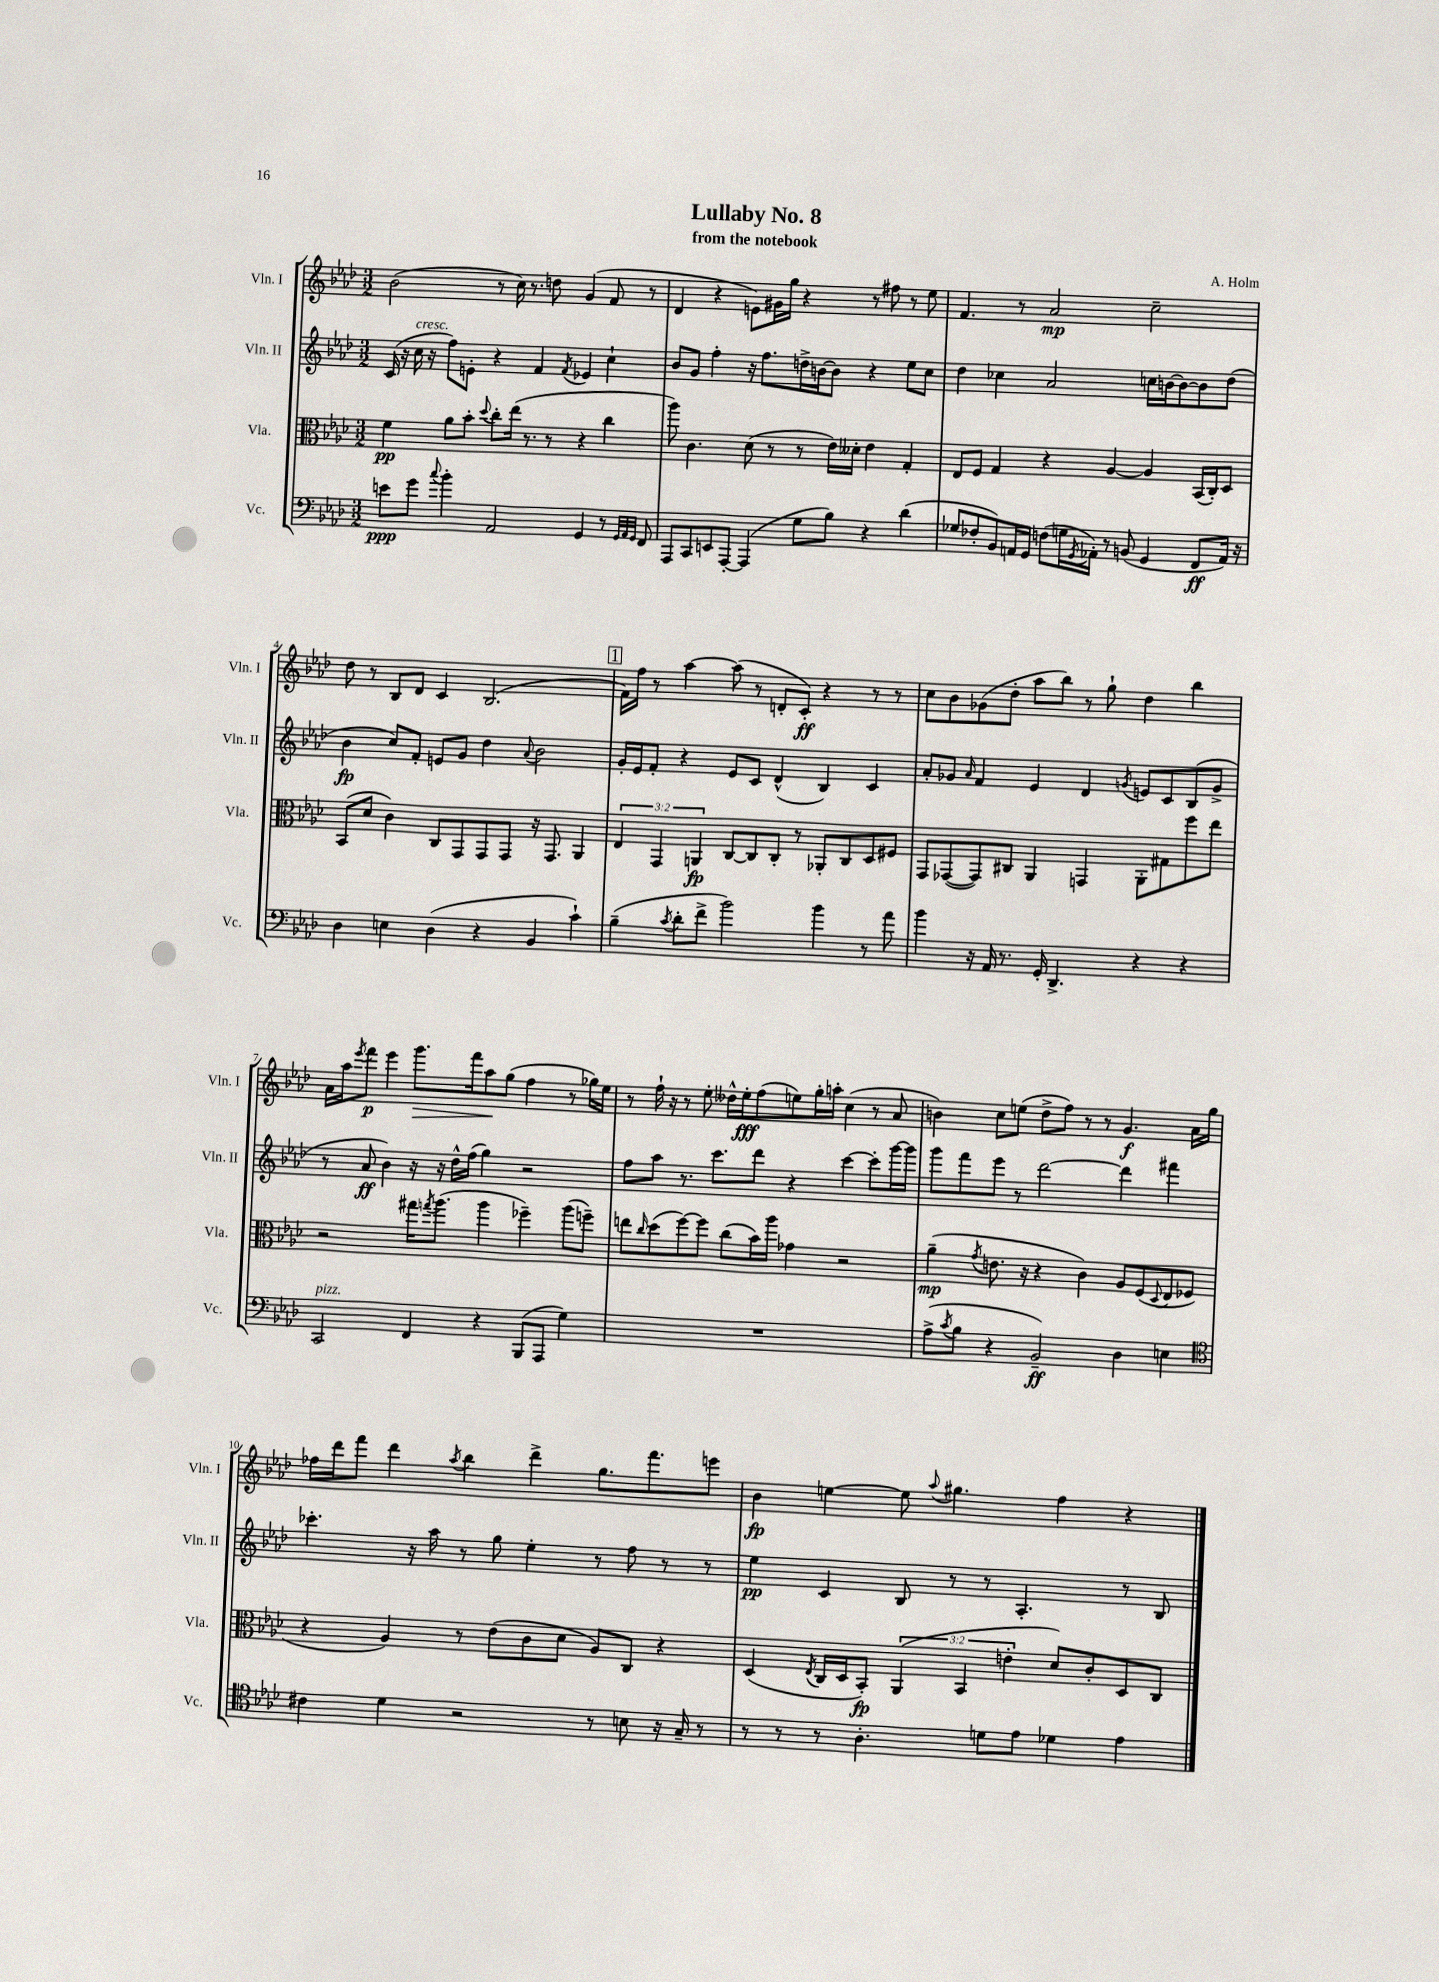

**kern	**dynam	**kern	**dynam	**kern	**dynam	**kern	**dynam
*part4	*part4	*part3	*part3	*part2	*part2	*part1	*part1
*staff4	*staff4	*staff3	*staff3	*staff2	*staff2	*staff1	*staff1
*I"Vc.	*	*I"Vla.	*	*I"Vln. II	*	*I"Vln. I	*
*I'Vc.	*	*I'Vla.	*	*I'Vln. II	*	*I'Vln. I	*
*clefF4	*	*clefC3	*	*clefG2	*	*clefG2	*
*k[b-e-a-d-]	*	*k[b-e-a-d-]	*	*k[b-e-a-d-]	*	*k[b-e-a-d-]	*
*M3/2	*	*M3/2	*	*M3/2	*	*M3/2	*
=1	=1	=1	=1	=1	=1	=1	=1
8en\L	ppp	4f\	pp	(16c/	.	(2b-\	.
.	.	.	.	16r	.	.	.
!	!	!	!	!LO:TX:a:i:t=cresc.	!	!	!
8g\J	.	.	.	16cc\	.	.	.
.	.	.	.	16r	.	.	.
8qqcc/	.	.	.	.	.	.	.
4b-'\	.	8a-\L	.	8ff\L)	.	.	.
.	.	8b-'\J	.	8en'\J	.	.	.
.	.	8qqdd-/	.	.	.	.	.
2AA-/	.	8cc'\L	.	4r	.	8r	.
.	.	(16ee-\Jk	.	.	.	16cc\)	.
.	.	8.r	.	.	.	8.r	.
.	.	.	.	4f/	.	.	.
.	.	8r	.	.	.	8ddn\	.
.	.	.	.	8qf/	.	.	.
4GG/	.	4r	.	4e-X/	.	(4g/	.
8r	.	4cc\	.	4cc`\	.	8f/	.
32qqGG/LLL	.	.	.	.	.	.	.
32qqAA-/	.	.	.	.	.	.	.
32qqGG/JJJ	.	.	.	.	.	.	.
8FF/	.	.	.	.	.	8r	.
=2	=2	=2	=2	=2	=2	=2	=2
8AAA-/L	.	8aa-\)	.	8b-/L	.	4d-/	.
8CC/	.	4.c\	.	8g/J	.	.	.
8EEn/	.	.	.	4ff'\	.	4r	.
[8AAA-'/J	.	.	.	.	.	.	.
(4AAA-/]	.	(8d-\	.	16r	.	8en\L)	.
.	.	.	.	8.ff\L	.	.	.
.	.	8r	.	.	.	16g#X\L	.
.	.	.	.	.	.	16gg\JJ	.
8G\L	.	8r	.	16ddn^\L	.	4r	.
.	.	.	.	[16bn\J	.	.	.
8B-\J)	.	16e-\LL)	.	8b\J]	.	.	.
.	.	16d--X'\JJ	.	.	.	.	.
4r	.	4e-\	.	4r	.	8r	.
.	.	.	.	.	.	8ff#X\	.
(4d-\	.	4G'/	.	8ee-\L	.	8r	.
.	.	.	.	8cc\J	.	8ee-\	.
=3	=3	=3	=3	=3	=3	=3	=3
8G-X/L	.	8E-/L	.	4dd-\	.	4.f/	.
8F-X'/	.	8F/J	.	.	.	.	.
8BB-/)	.	4G/	.	4cc-X\	.	.	.
16AAn/L	.	.	.	.	.	8r	.
16GG/JJ	.	.	.	.	.	.	.
(8Fn\L	.	4r	.	2a-/	.	2a-/	mp
16Gn\L	.	.	.	.	.	.	.
8qGG/	.	.	.	.	.	.	.
16AA-X'\JJ)	.	.	.	.	.	.	.
8r	.	[4A-/	.	.	.	.	.
(8BBn/	.	.	.	.	.	.	.
4GG/	.	4A-/]	.	16ccn\LL	.	2cc~\	.
.	.	.	.	[16bn\J	.	.	.
.	.	.	.	8b\_	.	.	.
8FF/L	ff	(16BB-/LL	.	8b\]	.	.	.
.	.	16C'/J)	.	.	.	.	.
16AA-/Jk)	.	8D-/J	.	(8dd-\J	.	.	.
16r	.	.	.	.	.	.	.
!!LO:LB:g=z
=4	=4	=4	=4	=4	=4	=4	=4
4D-\	.	(8BB-/L	.	4b-\	fp	8dd-\	.
.	.	8d-/J	.	.	.	8r	.
4En\	.	4c\)	.	8cc/L)	.	8B-/L	.
.	.	.	.	8f'/J	.	8d-/J	.
(4D-\	.	8C/L	.	8en/L	.	4c/	.
.	.	8GG/	.	8g/J	.	.	.
4r	.	8GG/	.	4dd-\	.	(2.B-/	.
.	.	8GG/J	.	.	.	.	.
.	.	.	.	8qqa-/	.	.	.
4BB-/	.	16r	.	2b-\	.	.	.
.	.	8.GG/	.	.	.	.	.
4c`\)	.	4AA-/	.	.	.	.	.
!!LO:REH:place=s1:t=1
=5	=5	=5	=5	=5	=5	=5	=5
(4B-~\	.	6E-/	.	16g'/LL	.	16f\LL)	.
.	.	.	.	16e-/J	.	16ff\JJ	.
.	.	.	.	8f'/J	.	8r	.
.	.	6GG/	.	.	.	.	.
8qc/	.	.	.	.	.	.	.
8d-'\L	.	.	.	4r	.	[4aa-\	.
.	.	6AAn/	fp	.	.	.	.
8f^\J	.	.	.	.	.	.	.
2b-\)	.	[8C/L	.	8e-/L	.	(8aa-\]	.
.	.	8C/]	.	8c/J	.	8r	.
.	.	8C'/J	.	(4d-^^/	.	8dn'/L	.
.	.	8r	.	.	.	8c'/J)	ff
4b-\	.	8AA-X'/L	.	4B-/)	.	4r	.
.	.	8C/	.	.	.	.	.
8r	.	8D-/	.	4c/	.	8r	.
8a-\	.	8F#X/J	.	.	.	8r	.
=6	=6	=6	=6	=6	=6	=6	=6
4b-\	.	8GG/L	.	8a-'/L	.	8cc\L	.
.	.	([8GG-X/	.	8g-X/J	.	8b-\	.
.	.	.	.	16qqa-/	.	.	.
16r	.	8GG-/])	.	4f/	.	(8g-X\	.
16AA-/	.	.	.	.	.	.	.
8.r	.	8C#X/J	.	.	.	8dd-'\J	.
.	.	4AA-/	.	4e-/	.	8aa-\L	.
16GG'/	.	.	.	.	.	.	.
4.DD-^/	.	.	.	.	.	8bb-\J)	.
.	.	4GGn/	.	4d-/	.	8r	.
.	.	.	.	.	.	8gg`\	.
.	.	.	.	8qgn/	.	.	.
4r	.	8AA-'\L	.	8en/L	.	4dd-\	.
.	.	8G#X\	.	8c/	.	.	.
4r	.	8ff\	.	(8B-/	.	4bb-\	.
.	.	8ee-\J	.	8g^/J	.	.	.
!!LO:LB:g=z
=7	=7	=7	=7	=7	=7	=7	=7
!LO:TX:a:i:t=pizz.	!	!	!	!	!	!	!
2CC/	.	2r	.	8r	.	16a-\LL	.
.	.	.	.	.	.	16aa-\J	.
.	.	.	.	.	.	8qeee-/	.
.	.	.	.	8a-/	ff	8fff\J	p
.	.	.	.	4b-\)	.	4eee-\	.
!	!	!	!	!	!	!	!LO:HP:b
4FF/	.	16gg#X\KL	.	16r	.	8.ggg\L	>
.	.	8qggn/	.	.	.	.	.
.	.	(8.aa-\J	.	16r	.	.	.
.	.	.	.	16dd-^^\LL	.	.	.
.	.	.	.	(16ff\JJ	.	16fff\k	.
4r	.	4aa-\	.	4gg\)	.	8aa-\	.
.	.	.	.	.	.	(8gg\J	]
(8BBB-/L	.	4ff-X~\)	.	2r	.	4ff\	.
8AAA-/J	.	.	.	.	.	.	.
4G\)	.	(8aa-\L	.	.	.	8r	.
.	.	8ffn~\J)	.	.	.	16gg-X\LL)	.
.	.	.	.	.	.	16ee-\JJ	.
=8	=8	=8	=8	=8	=8	=8	=8
1.r	.	8een\L	.	8ff\L	.	8r	.
.	.	16qqcc/	.	.	.	.	.
.	.	(8dd-\	.	8aa-\J	.	16ff`\	.
.	.	.	.	.	.	16r	.
.	.	[8ff\)	.	8.r	.	8r	.
.	.	8ff\J]	.	.	.	8ee-'\	.
.	.	.	.	8.ccc\L	.	.	.
.	.	(8cc\L	.	.	.	16dd--X^^\LL	.
.	.	.	.	.	.	16ee-'\J	fff
.	.	16b-\L)	.	8ddd-\J	.	(8ff\	.
.	.	16aa-\JJ	.	.	.	.	.
.	.	4g-X\	.	4r	.	8een\)	.
.	.	.	.	.	.	16gg'\L	.
.	.	.	.	.	.	16aan'\JJ	.
.	.	2r	.	[4ccc\	.	(4cc\	.
.	.	.	.	8ccc'\L]	.	8r	.
.	.	.	.	[16ggg\L	.	8a-/	.
.	.	.	.	16ggg\JJ]	.	.	.
=9	=9	=9	=9	=9	=9	=9	=9
(8A-^\L	.	(4a-~\	mp	8ggg\L	.	4bn\)	.
8qc/	.	.	.	.	.	.	.
8B-\J	.	.	.	8fff\	.	.	.
.	.	8qg/	.	.	.	.	.
4r	.	8.en\	.	8eee-\J	.	8cc\L	.
.	.	.	.	8r	.	(8een\J	.
.	.	16r	.	.	.	.	.
2BB-~/)	ff	4r	.	[2ddd-\	.	8dd-^\L	.
.	.	.	.	.	.	8ff\J)	.
.	.	4c\)	.	.	.	8r	.
.	.	.	.	.	.	8r	.
4D-\	.	8A-/L	.	4ddd-\]	.	4.g/	f
.	.	(8F/	.	.	.	.	.
.	.	8qqD-/	.	.	.	.	.
4En\	.	8E-/	.	4fff#X\	.	.	.
.	.	8F-X/J	.	.	.	16a-\LL	.
.	.	.	.	.	.	16gg\JJ	.
!!LO:LB:g=z
=10	=10	=10	=10	=10	=10	=10	=10
*clefC4	*	*	*	*	*	*	*
4c#X\	.	4r	.	4.ccc-X'\	.	16ff-X\LL	.
.	.	.	.	.	.	16ddd-\J	.
.	.	.	.	.	.	8fff\J	.
4d-\	.	4A-/)	.	.	.	4ddd-\	.
.	.	.	.	16r	.	.	.
.	.	.	.	16aa-\	.	.	.
.	.	.	.	.	.	8qaa-/	.
2r	.	8r	.	8r	.	4bb-\	.
.	.	(8e-\L	.	8gg\	.	.	.
.	.	8c\	.	4ee-'\	.	4ddd-^\	.
.	.	8d-\J	.	.	.	.	.
8r	.	8A-/L)	.	8r	.	8.gg\L	.
8Bn\	.	8C/J	.	8ff\	.	.	.
.	.	.	.	.	.	8.fff\	.
16r	.	4r	.	8r	.	.	.
16G~/	.	.	.	.	.	.	.
8r	.	.	.	8r	.	8eeen\J	.
=11	=11	=11	=11	=11	=11	=11	=11
8r	.	(4D-/	.	4ee-\	pp	4b-\	fp
8r	.	.	.	.	.	.	.
.	.	8qE-/	.	.	.	.	.
8r	.	16C/LL	.	4c/	.	[4een\	.
.	.	16D-/J	.	.	.	.	.
4.A-'\	.	8BB-'/J)	fp	.	.	.	.
.	.	(6AA-/	.	8B-/	.	8ee\]	.
.	.	.	.	.	.	8qqaa-/	.
.	.	.	.	8r	.	4.gg#X\	.
.	.	6BB-/	.	.	.	.	.
8dn\L	.	.	.	8r	.	.	.
.	.	6en'\	.	.	.	.	.
8e-\J	.	.	.	4.A-'/	.	.	.
4d-X\	.	8d-/L)	.	.	.	4ff\	.
.	.	8c'/	.	.	.	.	.
4e-\	.	8D-/	.	8r	.	4r	.
.	.	8C/J	.	8B-/	.	.	.
==	==	==	==	==	==	==	==
*-	*-	*-	*-	*-	*-	*-	*-
